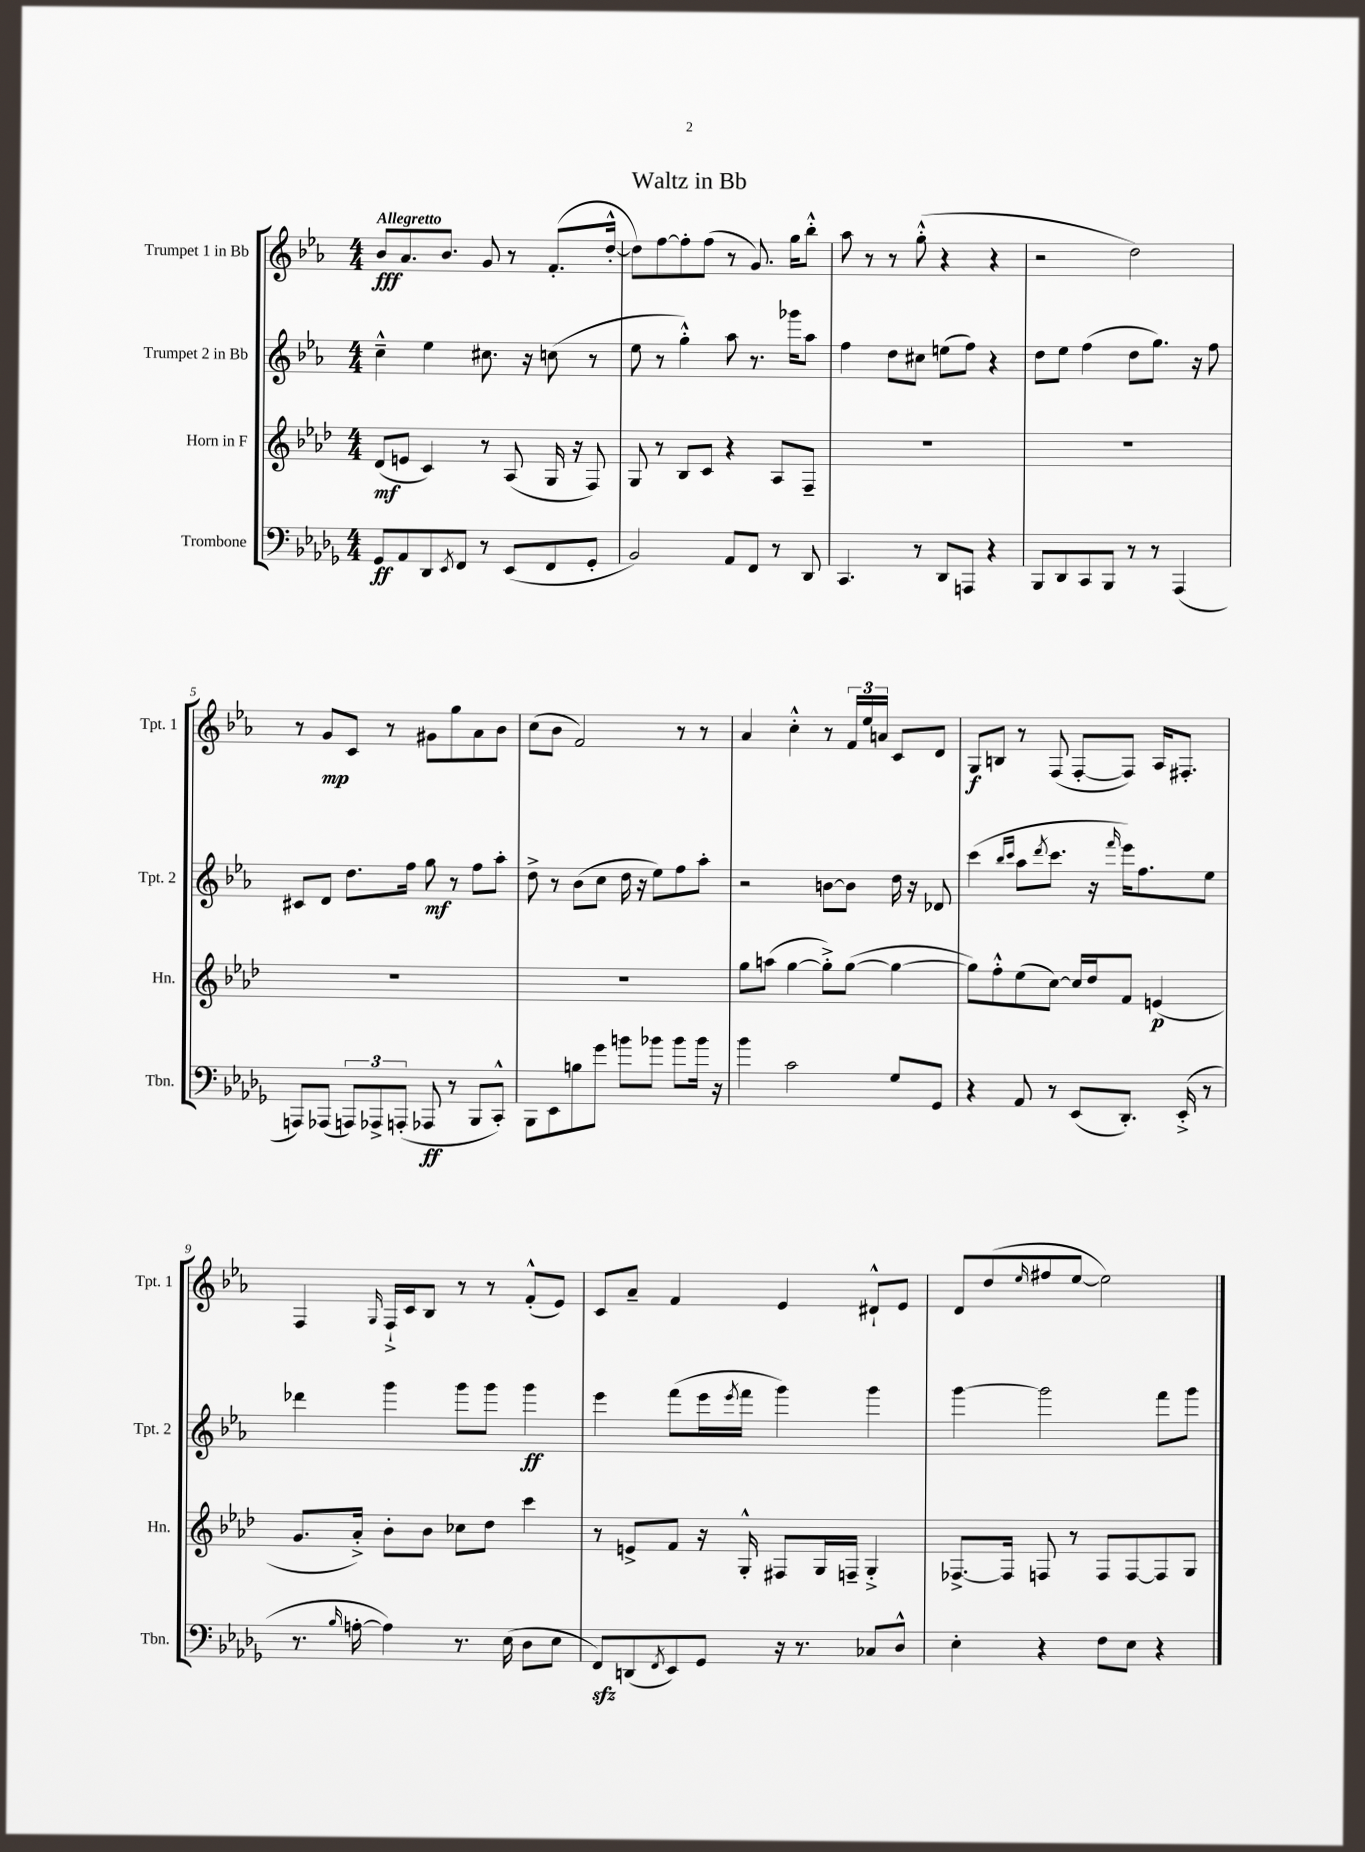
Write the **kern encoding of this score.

**kern	**dynam	**kern	**dynam	**kern	**dynam	**kern	**dynam
*part4	*part4	*part3	*part3	*part2	*part2	*part1	*part1
*staff4	*staff4	*staff3	*staff3	*staff2	*staff2	*staff1	*staff1
*I"Trombone	*	*I"Horn in F	*	*I"Trumpet 2 in Bb	*	*I"Trumpet 1 in Bb	*
*I'Tbn.	*	*I'Hn.	*	*I'Tpt. 2	*	*I'Tpt. 1	*
*clefF4	*	*clefG2	*	*clefG2	*	*clefG2	*
*k[b-e-a-d-g-]	*	*k[b-e-a-d-]	*	*k[b-e-a-]	*	*k[b-e-a-]	*
*M4/4	*	*M4/4	*	*M4/4	*	*M4/4	*
=1	=1	=1	=1	=1	=1	=1	=1
!	!	!	!	!	!	!LO:TX:a:B:t=Allegretto	!
8GG-/L	ff	(8d-/L	mf	4cc~^^\	.	8b-/L	fff
8AA-/	.	8en/J	.	.	.	8.a-/	.
8DD-/	.	4c/)	.	4ee-\	.	.	.
.	.	.	.	.	.	8.b-/J	.
8qEE-/	.	.	.	.	.	.	.
8FF/J	.	.	.	.	.	.	.
8r	.	8r	.	8.cc#X\	.	8g/	.
(8EE-/L	.	(8A-/	.	.	.	8r	.
.	.	.	.	16r	.	.	.
8FF/	.	16G/	.	(8ccn\	.	(8.f'/L	.
.	.	16r	.	.	.	.	.
8GG-'/J	.	8F/)	.	8r	.	.	.
.	.	.	.	.	.	[16dd'^^/Jk	.
=2	=2	=2	=2	=2	=2	=2	=2
2BB-/)	.	8G/	.	8ee-\	.	8dd\L])	.
.	.	8r	.	8r	.	[8ff\	.
.	.	8B-/L	.	4gg'^^\)	.	8ff'\]	.
.	.	8c/J	.	.	.	(8ff\J	.
8AA-/L	.	4r	.	8aa-\	.	8r	.
8FF/J	.	.	.	8.r	.	8.g/)	.
8r	.	8A-/L	.	.	.	.	.
.	.	.	.	16ggg-X\KL	.	16gg\KL	.
8DD-/	.	8F~/J	.	8aa-\J	.	8bb-'^^\J	.
=3	=3	=3	=3	=3	=3	=3	=3
4.CC/	.	1r	.	4ff\	.	8aa-\	.
.	.	.	.	.	.	8r	.
.	.	.	.	8dd\L	.	8r	.
8r	.	.	.	8cc#X\J	.	(8gg'^^\	.
8DD-/L	.	.	.	(8een\L	.	4r	.
8AAAn/J	.	.	.	8ff\J)	.	.	.
4r	.	.	.	4r	.	4r	.
=4	=4	=4	=4	=4	=4	=4	=4
8BBB-/L	.	1r	.	8dd\L	.	2r	.
8DD-/	.	.	.	8ee-\J	.	.	.
8CC/	.	.	.	(4ff\	.	.	.
8BBB-/J	.	.	.	.	.	.	.
8r	.	.	.	8dd\L	.	2dd\)	.
8r	.	.	.	8.gg\J)	.	.	.
(4AAA-/	.	.	.	.	.	.	.
.	.	.	.	16r	.	.	.
.	.	.	.	8ff\	.	.	.
!!LO:LB:g=z
=5	=5	=5	=5	=5	=5	=5	=5
8AAAn/L)	.	1r	.	8c#X/L	.	8r	.
(8AAA-X/J	.	.	.	8d/J	.	8g/L	mp
12AAAn/L)	.	.	.	8.dd\L	.	8c/J	.
12AAA-X^/	.	.	.	.	.	.	.
.	.	.	.	.	.	8r	.
(12AAAn'/J	.	.	.	.	.	.	.
.	.	.	.	16ff\Jk	.	.	.
8AAA-X/	ff	.	.	8gg\	mf	8g#X\L	.
8r	.	.	.	8r	.	8gg\	.
8BBB-/L	.	.	.	8ff\L	.	8a-\	.
8CC'^^/J)	.	.	.	8aa-'\J	.	8b-\J	.
=6	=6	=6	=6	=6	=6	=6	=6
8BBB-\L	.	1r	.	8dd^\	.	(8cc\L	.
8EE-\	.	.	.	8r	.	8b-\J	.
8Bn\	.	.	.	(8b-\L	.	2f/)	.
8g-\J	.	.	.	8cc\J	.	.	.
8bn\L	.	.	.	16dd\	.	.	.
.	.	.	.	16r	.	.	.
8b-X\J	.	.	.	8ee-\L)	.	.	.
8b-\L	.	.	.	8ff\	.	8r	.
16b-\Jk	.	.	.	8aa-'\J	.	8r	.
16r	.	.	.	.	.	.	.
=7	=7	=7	=7	=7	=7	=7	=7
4b-\	.	8gg\L	.	2r	.	4a-/	.
.	.	(8aan\J	.	.	.	.	.
2c\	.	[4gg\	.	.	.	4cc'^^\	.
.	.	8gg'^\L])	.	[8bn\L	.	8r	.
.	.	([8gg\J	.	8b\J]	.	24f/LL	.
.	.	.	.	.	.	24ee-/	.
.	.	.	.	.	.	24an/JJ	.
8G-/L	.	4gg\_	.	16dd\	.	8c/L	.
.	.	.	.	16r	.	.	.
8GG-/J	.	.	.	8d-X/	.	8d/J	.
=8	=8	=8	=8	=8	=8	=8	=8
4r	.	8gg\L])	.	(4ccc\	.	8G/L	f
.	.	8ff'^^\	.	.	.	8Bn/J	.
.	.	.	.	16qqbb-/LL	.	.	.
.	.	.	.	16qqccc/JJ	.	.	.
8AA-/	.	(8ee-\	.	8aa-\L	.	8r	.
.	.	.	.	8qddd/	.	.	.
8r	.	[8cc\J)	.	8.ccc\J	.	(8F/	.
(8EE-/L	.	16cc/LL]	.	.	.	[8F'/L	.
.	.	16dd-/J	.	16r	.	.	.
.	.	.	.	16qqfff/	.	.	.
8.DD-'/J)	.	8f/J	.	16eee-\KL)	.	8F/J])	.
.	.	.	.	8.ff\	.	.	.
.	.	(4en/	p	.	.	16A-/KL	.
(16EE-'^/	.	.	.	.	.	8.F#X'/J	.
8r	.	.	.	8ee-\J	.	.	.
!!LO:LB:g=z
=9	=9	=9	=9	=9	=9	=9	=9
8.r	.	8.g/L	.	4ddd-X\	.	4F/	.
16qqB-/	.	.	.	.	.	.	.
[16An'\	.	16a-'^/Jk)	.	.	.	.	.
.	.	.	.	.	.	16qqG/	.
4A\])	.	8b-'\L	.	4ggg\	.	16F`^/LL	.
.	.	.	.	.	.	16c/J	.
.	.	8b-\J	.	.	.	8B-/J	.
8.r	.	8cc-X\L	.	8ggg\L	.	8r	.
.	.	8dd-\J	.	8ggg\J	.	8r	.
(16E-\	.	.	.	.	.	.	.
8D-\L	.	4ccc\	.	4ggg\	ff	(8f'^^/L	.
8E-\J	.	.	.	.	.	8e-/J)	.
=10	=10	=10	=10	=10	=10	=10	=10
8FFzz/L)	.	8r	.	4eee-\	.	8c/L	.
(8DDn/	.	8en^/L	.	.	.	8a-~/J	.
8qFF/	.	.	.	.	.	.	.
8EE-/)	.	8f/J	.	(8fff\L	.	4f/	.
8GG-/J	.	16r	.	16eee-\L	.	.	.
.	.	.	.	8qeee-/	.	.	.
.	.	16G'^^/	.	16fff\JJ	.	.	.
16r	.	8F#X/L	.	4ggg\)	.	4e-/	.
8.r	.	.	.	.	.	.	.
.	.	16G/L	.	.	.	.	.
.	.	16Fn~/JJ	.	.	.	.	.
8C-X/L	.	4G'^/	.	4ggg\	.	8d#X`^^/L	.
8D-^^/J	.	.	.	.	.	8e-/J	.
=11	=11	=11	=11	=11	=11	=11	=11
4E-'\	.	[8.F-X^/L	.	[4ggg\	.	8d/L	.
.	.	.	.	.	.	(8dd/	.
.	.	16F-/Jk]	.	.	.	.	.
.	.	.	.	.	.	16qqee-/	.
4r	.	8Fn/	.	2ggg\]	.	8ff#X/	.
.	.	8r	.	.	.	[8ee-/J	.
8F\L	.	8F/L	.	.	.	2ee-\])	.
8E-\J	.	[8F/	.	.	.	.	.
4r	.	8F/]	.	8fff\L	.	.	.
.	.	8G/J	.	8ggg\J	.	.	.
==	==	==	==	==	==	==	==
*-	*-	*-	*-	*-	*-	*-	*-
